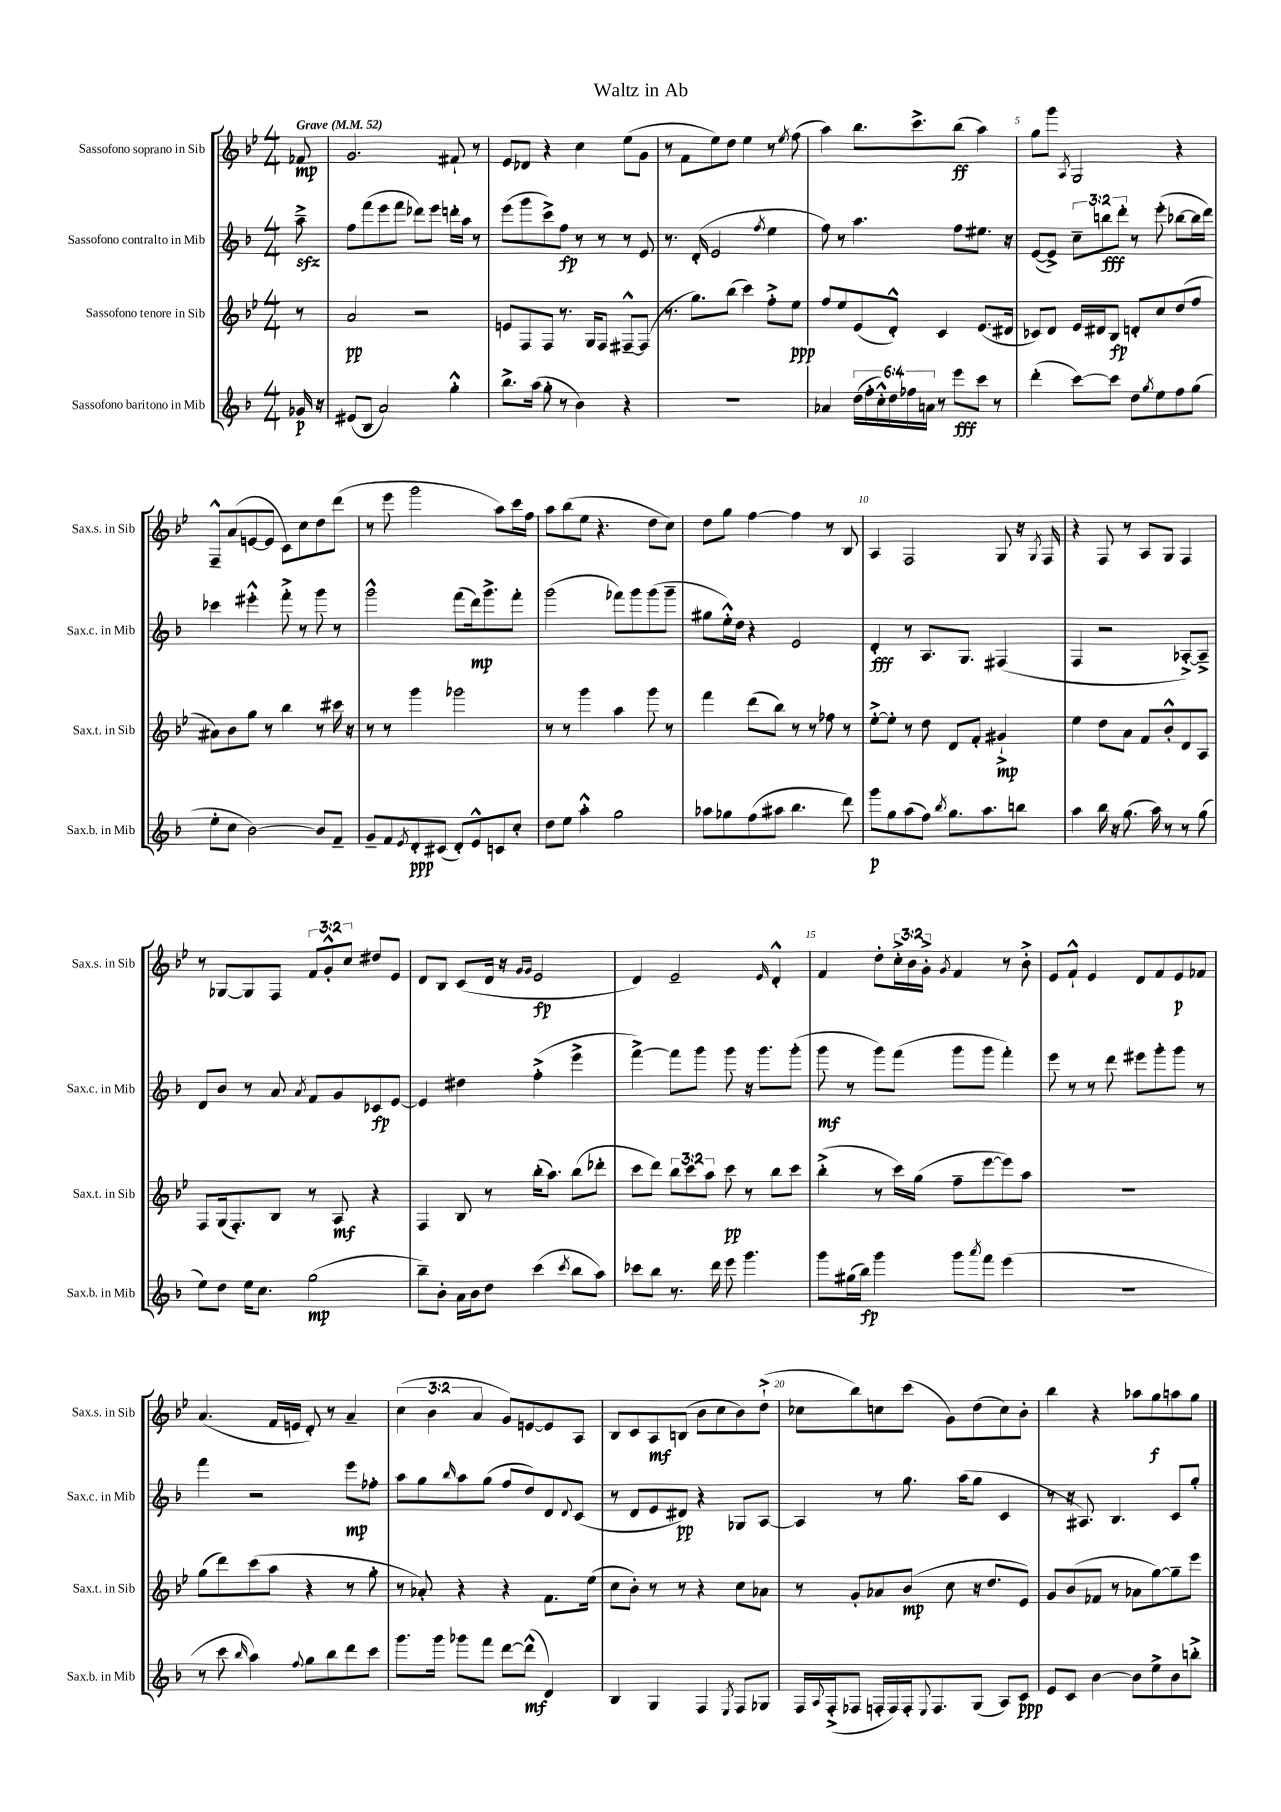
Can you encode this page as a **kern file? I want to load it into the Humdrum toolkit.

**kern	**kern	**kern	**kern
*staff4	*staff3	*staff2	*staff1
*clefG2	*clefG2	*clefG2	*clefG2
*k[b-]	*k[b-e-]	*k[b-]	*k[b-e-]
*M4/4	*M4/4	*M4/4	*M4/4
*MM52	*MM52	*MM52	*MM52
16g-/	8r	8aa~^\	8f-/
16r	.	.	.
=	=	=	=
(8e#/L	2a/	8ff\L	2.g/
8B-/J	.	(8fff\	.
2a/)	.	8eee\	.
.	.	8fff\J	.
.	2r	8ddd-\L)	.
.	.	8eee\J	.
4gg'^^\	.	16ddd'\LL	8f#`/
.	.	16aa\JJ	.
.	.	8r	8r
=	=	=	=
8.bb-^\L	8e/L	(8eee\L	8e-/L
.	8F/	8ggg\	8d-/J
(16aa\Jk	.	.	.
8gg'\	8F/J	8ccc^\)	4r
8r	8.r	8ff\J	.
4b-\)	.	8r	4cc\
.	16G/LK	.	.
.	8F/J	8r	.
4r	[8F#~^^/L	8r	(8ee-\L
.	(8F#/]J	8e/	8g\J
=	=	=	=
1r	8.r	8.r	8r
.	.	.	8f\L
.	8.gg\L)	(16d'/	.
.	.	2e/	8ee-\)
.	(8bb-\J	.	8dd\J
.	4ccc\)	.	4ee-\
.	.	8qff/	.
.	8ff'^\L	4ee\	8r
.	.	.	8qee-/
.	8ee-\J	.	(8ff\
=	=	=	=
4a-/	8ff/L	8ff\)	4aa\)
.	8ee-/	8r	.
(24dd\LL	(8e-/	4.aa\	8.bb-\L
24ff'\	.	.	.
24cc'^^\)	.	.	.
24dd\	8d'^^/J)	.	.
24ff-\	.	.	.
.	.	.	8.ccc^\
24a\JJ	.	.	.
8r	4c/	.	.
8eee\L	.	8ff\L	(8bb-\J
8ccc\J	(8.e-/L	8.ee#\J	4aa\)
8r	.	.	.
.	16d#/Jk	16r	.
=	=	=	=
(4ddd'\	8c-/L)	([8e/L	8gg\L
.	8d/J	8e^/]J)	8ggg\J
.	.	.	8qA/
[8ccc\L)	16e-/LL	12cc~\L	2G/
.	16d#/J	.	.
.	.	12bb\	.
8ccc\]J	8B-/J	.	.
.	.	12ddd'\J	.
8dd\L	8d'/L	8r	.
8qgg/	.	.	.
8ee\	8cc/	(8eee'\	.
8ff\	(8dd/	[8bb-\L	4r
(8gg\J	8ff/J	16bb-\]L	.
.	.	16ddd\JJ)	.
=	=	=	=
8ee'\L	8a#\L)	4ccc-\	8F~^^/L
8cc\J	8b-\	.	(8a/
[2b-\)	8gg\J	4eee#'^^\	[8e/
.	8r	.	8e/]J
.	4bb-\	8fff'^\	8c\L)
.	.	8r	8cc\
8b-/]L	8r	8ggg\	8dd\
8f~/J	16ccc#\	8r	(8ddd\J
.	16r	.	.
=	=	=	=
8g~/L	8r	2ggg^^\	8r
8f/	8r	.	8eee-\
8qe/	.	.	.
8d'/	4ggg\	.	2ggg\
(8c#/J	.	.	.
8d'/L)	2ggg-\	(8fff\L	.
8e^^/	.	16ddd\k)	.
.	.	8.ggg^\	.
8c/	.	.	8aa\L)
8cc'/J	.	8fff'\J	16ccc\L
.	.	.	16ff\JJ
=	=	=	=
8dd\L	8r	(2ggg\	8aa\L
8ee\J	8r	.	(8bb-\
4aa'^^\	4ggg\	.	8ee-\J
.	.	.	4.r
2gg\	4aa\	8fff-\L)	.
.	.	8ggg\	.
.	8ggg\	(8ggg\	8dd\L
.	8r	8ggg~\J	8cc\J)
=	=	=	=
8aa-\L	4fff\	8gg#\L	8dd\L
8gg-\	.	16ee'^^\L)	8gg\J
.	.	16dd\JJ	.
(8ff\	(8ddd\L	4r	[4ff\
8aa#\J	8bb-\J)	.	.
4.bb-\	8r	2e/	4ff\]
.	8r	.	.
.	8ff-\	.	8r
8ddd\)	8r	.	8B-/
=	=	=	=
8ggg\L	[8ee-'^\L	4d'/	4A/
8gg\	8ee-'\]J	.	.
(8aa\	8r	8r	2F/
8ff\J)	8dd\	8.A/L	.
8qbb-/	.	.	.
8.gg\L	8d/L	.	.
.	.	8.G/J	.
.	8f'/J	.	.
8.aa\	.	.	.
.	4g#`^/	(4F#/	8G/
8bb\J	.	.	16r
.	.	.	8qG/
.	.	.	16F/
=	=	=	=
4aa\	4ee-\	4F/	4r
16bb-\	8dd\L	2r	8F/
16r	.	.	.
(8.gg\	8a\J	.	8r
.	8f/L	.	8A/L
16aa\)	.	.	.
8r	8b-'^^/	.	8G/J
8r	8d/	[8A-'^/L)	4F/
(8gg\	8A/J	8A-~^/]J	.
=	=	=	=
8ee\L)	8F/L	8d/L	8r
8dd\J	(16G/k	8b-/J	[8G-/L
.	8.F'/)	.	.
16ee\LK	.	8r	8G-/]
8.cc\J	.	.	.
.	8B-/J	8a/	8F/J
.	.	8qa/	.
(2gg\	8r	8f/L	12f/L
.	.	.	12g'^^/
.	8A/	8g/	.
.	.	.	12cc/J
.	4r	8c-/	8dd#/L
.	.	[8e/J	8e-/J
=	=	=	=
8bb-~\L)	4F/	4e/]	8d/L
8b-'\J	.	.	8B-/J
16a\LL	8B-/	4dd#\	(8c/L
16b-\J	.	.	.
8dd\J	8r	.	16d/Jk
.	.	.	16r
.	.	.	16qqg/LL
.	.	.	16qqg/JJ
(4ccc\	(16bb-'\LK	(4ff'^\	2e-/
.	8.aa\J)	.	.
8qccc/	.	.	.
8bb-\L	(8bb-\L	4eee^\	.
8aa\J)	8ddd-'\J	.	.
=	=	=	=
8ccc-\L	8ccc\L	[4fff^\)	4d/)
8bb-\J	8ddd\J)	.	.
8.r	12bb-\L	8fff\]L	2e-~/
.	12ccc\	.	.
.	.	8ggg\J	.
.	12aa\J	.	.
16ddd\	.	.	.
8eee\	8ccc\	8ggg\	.
4.ggg\	8r	16r	.
.	.	8.ggg\L	.
.	.	.	16qqe-/
.	8bb-\L	.	4d'^^/
.	8ccc\J	(8ggg'\J	.
=	=	=	=
8ggg\L	(4bb-'^\	8ggg\	4f/
(16gg#\L	.	8r	.
16bb-\JJ)	.	.	.
4ggg\	8r	8ggg\L)	8dd'\L
.	16ccc\LL)	(8fff\J	24cc'^\L
.	.	.	24b-\
.	(16gg\JJ	.	.
.	.	.	24g'^\JJ
.	.	.	8qg/
8ggg\L	8ff~\L	8ggg\L	4f/
8qaaa/	.	.	.
8fff\J	[8eee-\	8ggg\J	.
(4eee\	8eee-\])	4fff'\)	8r
.	8aa\J	.	8b-'^\
=	=	=	=
1r	1r	8eee\	8e-/L
.	.	8r	8f`^^/J
.	.	8r	4e-/
.	.	8ddd\	.
.	.	8eee#\L	8d/L
.	.	8ggg'\	8f/
.	.	8ggg\J	8e-/
.	.	8r	8f-/J
=	=	=	=
8r	(8gg\L	4fff\	(4.a/
8ccc\	8ddd\)	.	.
16qqbb-/	.	.	.
4aa\)	(8ccc\	2r	.
.	8aa\J	.	16f/LL
.	.	.	16e/JJ
8qqff/	.	.	.
8gg\L	4r	.	8d'/)
8bb-\	.	.	8r
8ddd\	8r	8eee\L	4a~/
8ccc\J	8gg'\	8ff-'\J	.
=	=	=	=
8.ggg\L	8r	8aa\L	(6cc\
.	8a-'/)	8gg\	.
.	.	.	6b-\
16ggg\Jk	.	.	.
.	.	16qqbb-/	.
8ggg-\L	4r	8aa\	.
.	.	.	6a/
8fff\J	.	(8gg\J	.
[8ddd\L	4r	8ff/L	8g/L)
(8ddd^^\]J	.	8dd/)	[8e/
4d/)	8.f\L	8d/	8e/]
.	.	8qqd/	.
.	.	(8c/J	8A/J
.	(16ee-\Jk	.	.
=	=	=	=
4B-/	8cc\L	8r	8B-/L
.	8b-'\J)	8d/L	8c/
4G/	8r	8e/	8A/
.	8r	8d#/J)	(8B/J
4F/	4r	4r	8b-\L
.	.	.	8cc\
8qE/	.	.	.
8F/L	8cc\L	8G-/L	8b-\)
8G-/J	8a-\J	[8A/J	(8dd`^\J
=	=	=	=
16F/LL	8r	4A/]	8cc-\L
8qqA/	.	.	.
(16F'^/J	.	.	.
8F-/J	8g'/L	.	8bb-\)
16F'/LL	8a-/	8r	8cc\
16F/)	.	.	.
16F'/J	(8b-/J	8.gg\	(8ccc\J
8qqE/	.	.	.
8.F/	.	.	.
.	8cc\	.	8g\L)
.	.	(16aa\LK	.
(8G/J	16r	8gg\J	(8dd\
.	8.dd/L	.	.
8A/L)	.	4c/	8cc\)
8c/J	8e-/J)	.	8b-'\J
=	=	=	=
8e/L	8g/L	8r	4bb-\
8c/J	(8b-/	16r	.
.	.	8.A#/)	.
[4b-\	8f-/J	.	4r
.	8r	4.B-/	.
8b-\]L	8a-\L	.	8aa-\L
8ee^\	[8gg\)	.	8gg\
8b-\	8gg~\]	8c/L	8aa\
8bb'^\J	8eee-\J	8gg'/J	8gg\J
==	==	==	==
*-	*-	*-	*-
